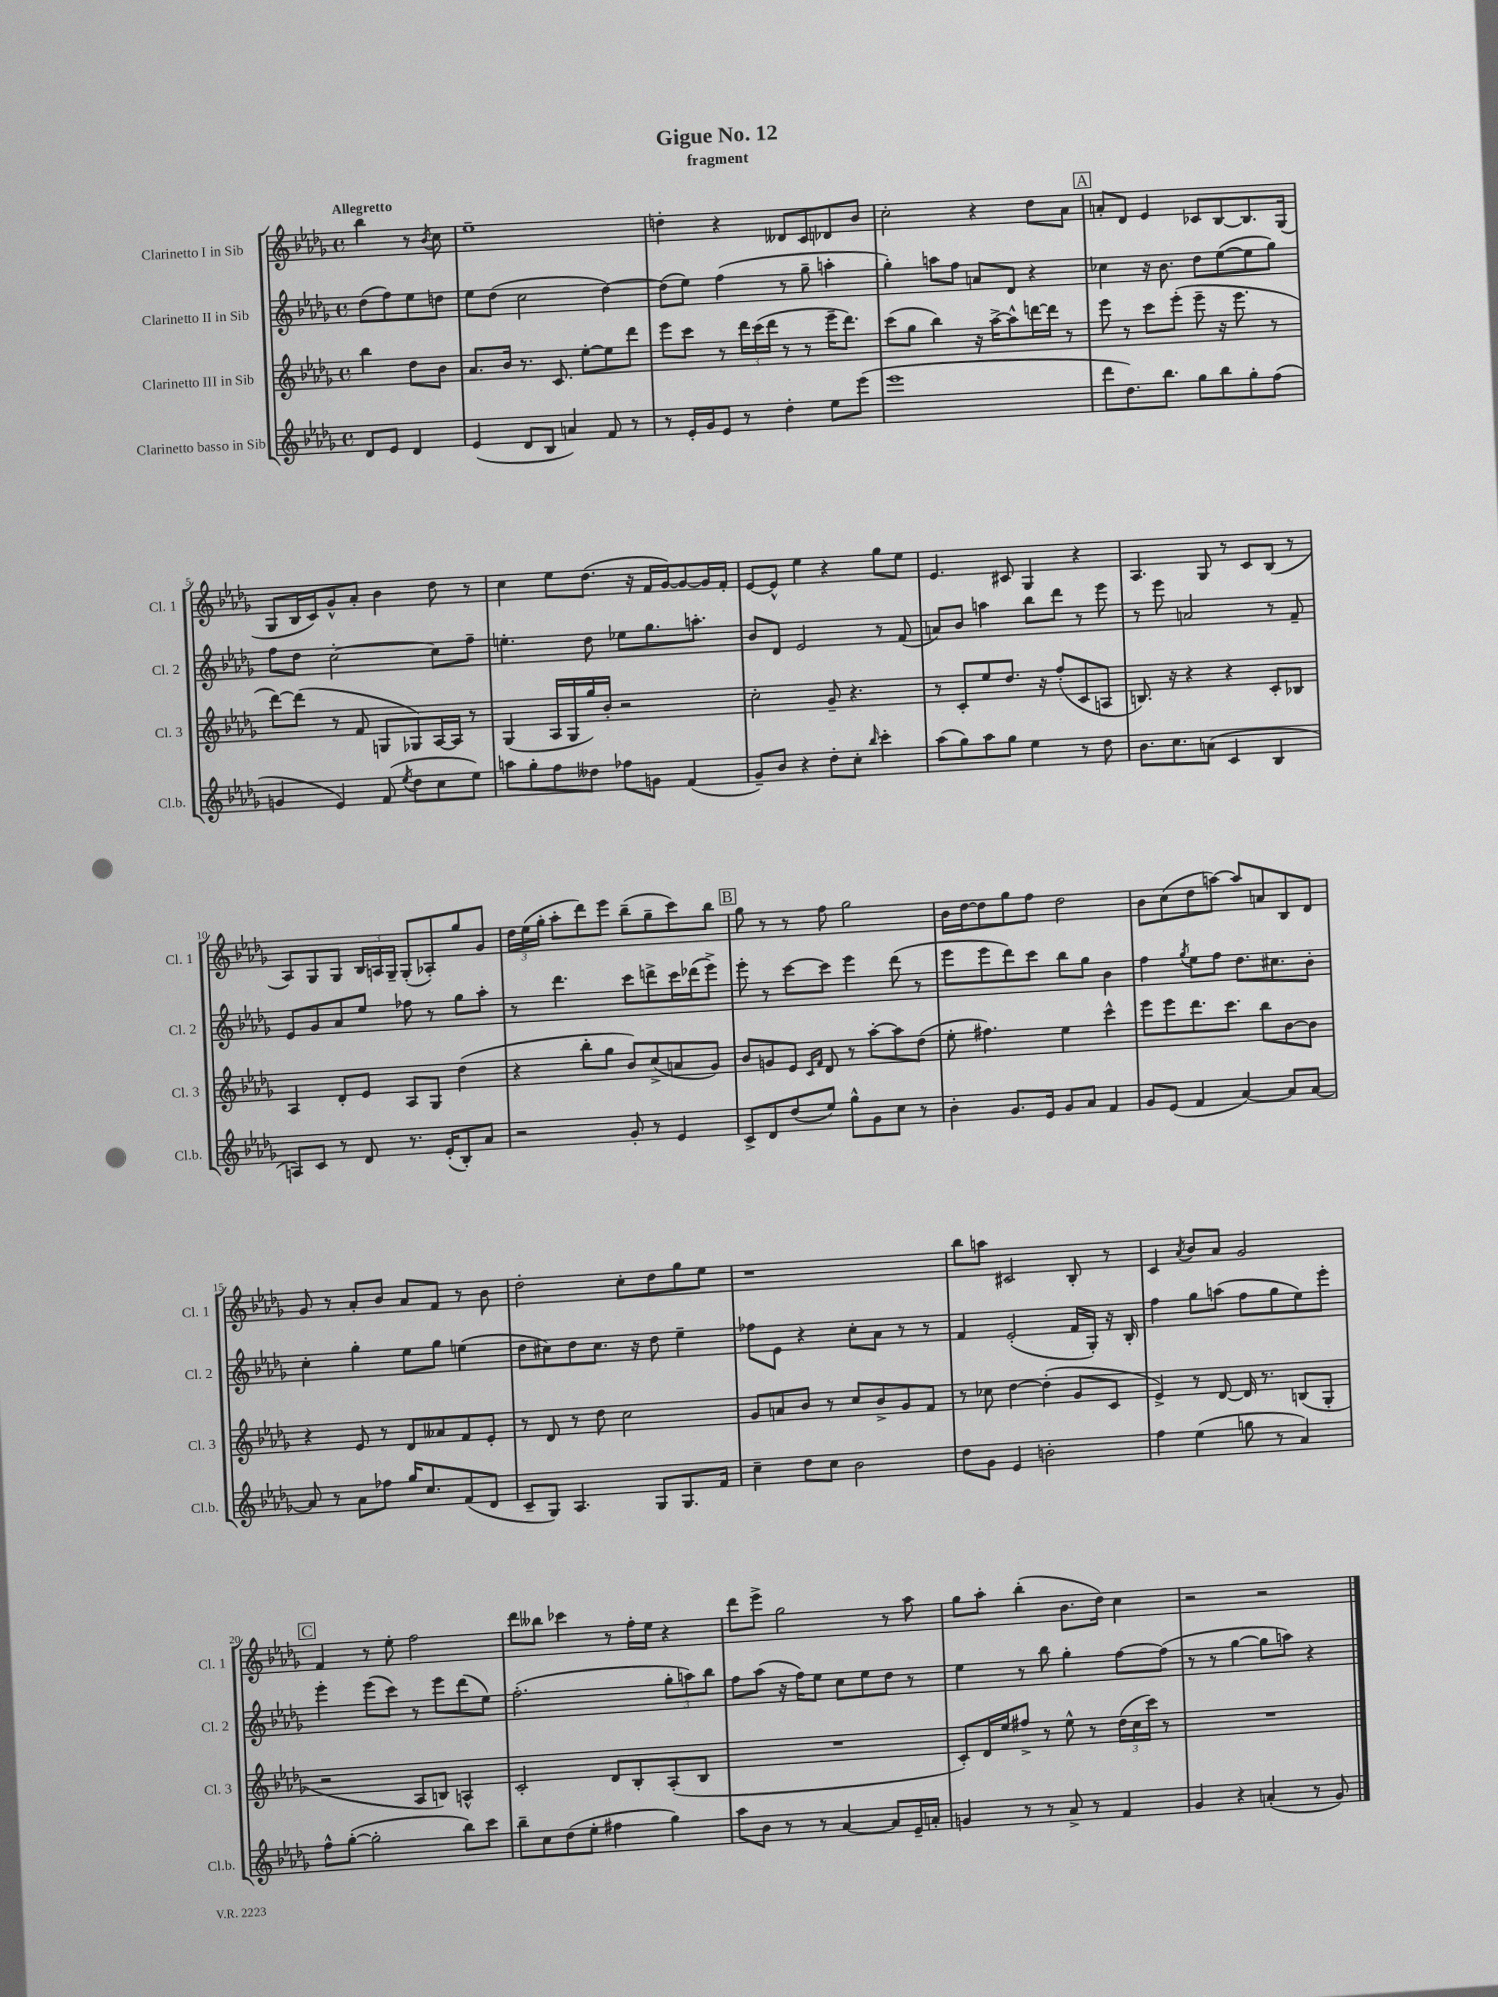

**kern	**kern	**kern	**kern
*staff4	*staff3	*staff2	*staff1
*clefG2	*clefG2	*clefG2	*clefG2
*k[b-e-a-d-g-]	*k[b-e-a-d-g-]	*k[b-e-a-d-g-]	*k[b-e-a-d-g-]
*M4/4	*M4/4	*M4/4	*M4/4
*met(c)	*met(c)	*met(c)	*met(c)
8d-	4bb-	(8dd-	4bb-
8e-	.	8ff)	.
4d-	8dd-	8ee-	8r
.	.	.	8qb-
.	8b-	8dd	8cc
=	=	=	=
(4e-	8.a-	8ee-	1ee-~
.	.	(8dd-	.
.	16b-	.	.
8d-	8.r	2cc	.
8B-	.	.	.
.	8.c	.	.
4a)	.	.	.
.	[8ee-'	.	.
8f	8ee-]	[4dd-)	.
8r	8ddd-	.	.
=	=	=	=
8r	8eee-	(8dd-]	4dd'
16e-'	8ccc	8ee-)	.
16g-	.	.	.
8e-	8r	(4ff	4r
8r	24ddd-	.	.
.	(24ccc	.	.
.	24ddd-	.	.
4dd-'	8r	8r	8d--
.	8r	8gg-~	8c
8ee-	16eee-~	4aa'	8d-
.	8.ddd-)	.	.
(8eee-	.	.	8b-
=	=	=	=
1eee-	(8ccc	4gg-')	2cc'
.	8gg-	.	.
.	4bb-)	8aa	.
.	.	8ff	.
.	16r	8a	4r
.	[16aa-^	.	.
.	8aa-^^]	8d-	.
.	[16ddd	4r	8dd-
.	16ddd]	.	.
.	8r	.	8a-
=	=	=	=
8ddd-	8eee-	4cc-	8a'
8.dd-)	8r	.	8d-
.	8ccc	16r	4e-
8.bb-	.	8.b-	.
.	(8eee-'	.	.
8gg-	8eee-~	8dd-	8c-
8bb-	16r	([8ee-	[8B-
.	8.eee-	.	.
8gg-'	.	8ee-]	8.B-]
(8ff	8r	8gg-)	.
.	.	.	(16G-
=	=	=	=
4g	[8ddd-)	8ff	8G-
.	(8ddd-]	8dd-	16B-
.	.	.	16c)
4e-)	8r	[2cc'	8g-^^
.	8f	.	8a-'
(8f	8G	.	4b-
8qee-	.	.	.
8dd-	8G-)	.	.
8cc	[16A-	8cc]	8dd-
.	16A-]	.	.
8ee-)	8r	8ff~	8r
=	=	=	=
8aa	(4G-	4.ee'	4cc
8gg-'	.	.	.
8ff	16A-	.	8ee-
.	16G-	.	.
8dd--	16gg-)	8dd-	(8.dd-
.	16b-'	.	.
8ff-	2r	8ee-	.
.	.	.	16r
8g	.	8.gg-	16f
.	.	.	[16g-)
(4f	.	.	8g-_
.	.	8.aa'	.
.	.	.	16g-]
.	.	.	16f'
=	=	=	=
8g-~)	2cc'	8b-	[8e-
8b-	.	8d-	8e-^^]
4r	.	2e-	4ee-
8dd-'	8g-~	.	4r
8cc'	4.r	.	.
16qqbb-	.	.	.
4ccc'	.	8r	8gg-
.	.	(8f	8ee-
=	=	=	=
(8aa-	8r	8a)	4.e-
8gg-)	8c'	8b-	.
8aa-	8ee-	4aa	.
8gg-	8.dd-	.	8c#
4ee-	.	8bb-	4G-
.	16r	.	.
.	(8ff'	8ddd-	.
8r	8c	8r	4r
8dd-	8A	8eee-	.
=	=	=	=
8.b-	8.B)	8r	4.A-
.	.	8eee-	.
8.cc	16r	.	.
.	4r	2a	.
(8a	.	.	8G-
4c	4r	.	8r
.	.	.	8c
4B-	8c'	8r	(8B-
.	8B-	8f~	8r
=	=	=	=
8A)	4A-	8e-	8A-)
8c	.	8g-	8G-
8r	8d-'	8a-	8G-
8d-	8e-	8ee-	24B-
.	.	.	24A
.	.	.	24G-~
8.r	8A-	8ff-	(8G-'
.	8G-	8r	8A-')
(16e-'	.	.	.
8B-')	(4dd-	8gg-	8gg-
8a-	.	8aa-'	8g-
=	=	=	=
2r	4r	8r	24dd-
.	.	.	(24ee-
.	.	.	24gg-'
.	.	4.ddd-	8aa-'
.	8bb-'	.	8ddd-)
.	8gg-	.	8eee-
8g-'	8b-)	8ccc	(8bb-~
8r	(8cc^	8ddd^	8gg-~
4e-	8a	16ccc	8ccc)
.	.	(16ddd-	.
.	8g-)	8eee-^)	8bb-
=	=	=	=
8c^	8b-	8eee-'	8gg-
8d-	8g	8r	8r
(8dd-	8e-	[8ccc	8r
.	16qqc	.	.
.	16qqf	.	.
8ee-)	8d-	8ccc]	8ff
8gg-^^	8r	4eee-	2gg-
8g-	[8aa-'	.	.
8cc	8aa-]	(8ddd-	.
8r	(8dd-	8r	.
=	=	=	=
4b-'	8ee-'	8eee-	16b-
.	.	.	[16dd-
.	4.ff#)	8eee-	8dd-]
8.g-	.	8ddd-)	8gg-
.	.	8ccc	8ff
16e-	.	.	.
8g-	4ee-	8bb-	2dd-
8a-	.	8gg-	.
4f	4ccc^^	4b-	.
=	=	=	=
8g-	8eee-	4ff	8b-
(8e-	8eee-	.	(8cc
.	.	8qgg-	.
4f	8.ddd-	8ee-	8dd-
.	.	8ff	[8aa)
.	8.ccc	.	.
[4a-)	.	8.dd-	8aa]
.	8bb-	.	8a
.	.	8.cc#	.
8a-]	[8b-	.	8B-
[8a-	8b-]	8b-'	8d-
=	=	=	=
8a-]	4r	4cc'	8g-
8r	.	.	8r
8a-	8e-	4gg-'	8a-'
8ff-	8r	.	8b-
16gg-	8d-	8ee-	8a-
8.cc	.	.	.
.	8a--	8gg-	8f
(8f	8f	(4ee	8r
8d-	8e-'	.	8b-
=	=	=	=
8c~	8r	8dd-	2dd-'
8G-)	8d-	8cc#)	.
4.A-	8r	8dd-	.
.	8dd-	8.cc#	.
.	2cc	.	8cc'
.	.	16r	.
8G-	.	8dd-	8dd-
8.G-	.	4ee-~	8gg-
.	.	.	8ee-
16f	.	.	.
=	=	=	=
4cc~	8g-	8ff-	1r
.	8a	8e-	.
8dd-	8b-	4r	.
8cc	8r	.	.
2b-	8cc	8cc'	.
.	8b-^	8a-	.
.	8g-	8r	.
.	8f	8r	.
=	=	=	=
8dd-	8r	4f	8bb-
8g-	8cc-	.	8aa
4e-	[4dd-	(2e-'	2c#
2b'	(4dd-']	.	.
.	8g-	16f	8B-'
.	.	16G-')	.
.	8c	16r	8r
.	.	16B-'	.
=	=	=	=
4ff	4e-^)	4ff	4c
.	.	.	8qa-
(4ee-	8r	8gg-	8b-
.	[8d-	(8aa	8a-
8gg	16d-]	8ff	2g-
.	8.r	.	.
8r	.	8gg-	.
4a-)	(8B	8ee-)	.
.	8G-'	8eee-'	.
=	=	=	=
8ff^^	2r	4eee-'	4f
([8gg-'	.	.	.
2gg-']	.	(8eee-	8r
.	.	8ccc)	8ee-'
.	8A-	8r	2ff
.	8B)	8eee-	.
8bb-)	4A^^	(8ddd-	.
8ccc	.	8ee-)	.
=	=	=	=
8bb-~	2c'	(2.ff'	8ddd-
8cc	.	.	8bb--
(8dd-	.	.	4ccc-
8ee-'	.	.	.
4ff#	8d-	.	8r
.	8B-'	.	16ff'
.	.	.	16ee-
4gg-)	(8A-'	12gg-'	4r
.	.	12aa)	.
.	8B-	.	.
.	.	12bb-	.
=	=	=	=
8aa-	1r	8ff	8ddd-
8b-	.	(8aa-	8eee-^
8r	.	16r	2gg-
.	.	16ff)	.
8r	.	8ee-	.
[4a-	.	8cc	.
.	.	8ee-	.
8a-]	.	8dd-	8r
16e-~	.	8r	8aa-
16a'	.	.	.
=	=	=	=
4g	8c')	4ee-	8gg-
.	16d-	.	8aa-'
.	16ee-	.	.
8r	8ff#^	8r	(4bb-'
8r	8r	8bb-	.
8a-^	8ee-^^	4gg-'	8.b-
8r	8r	.	.
.	.	.	16dd-)
4f	(24dd-	[8ff	4cc
.	24cc	.	.
.	24ccc)	.	.
.	8r	(8ff]	.
=	=	=	=
4g-	1r	8r	2r
.	.	8r	.
4r	.	[4gg-	.
(4a'	.	8gg-]	2r
.	.	8aa)	.
8r	.	4r	.
8g-)	.	.	.
==	==	==	==
*-	*-	*-	*-
